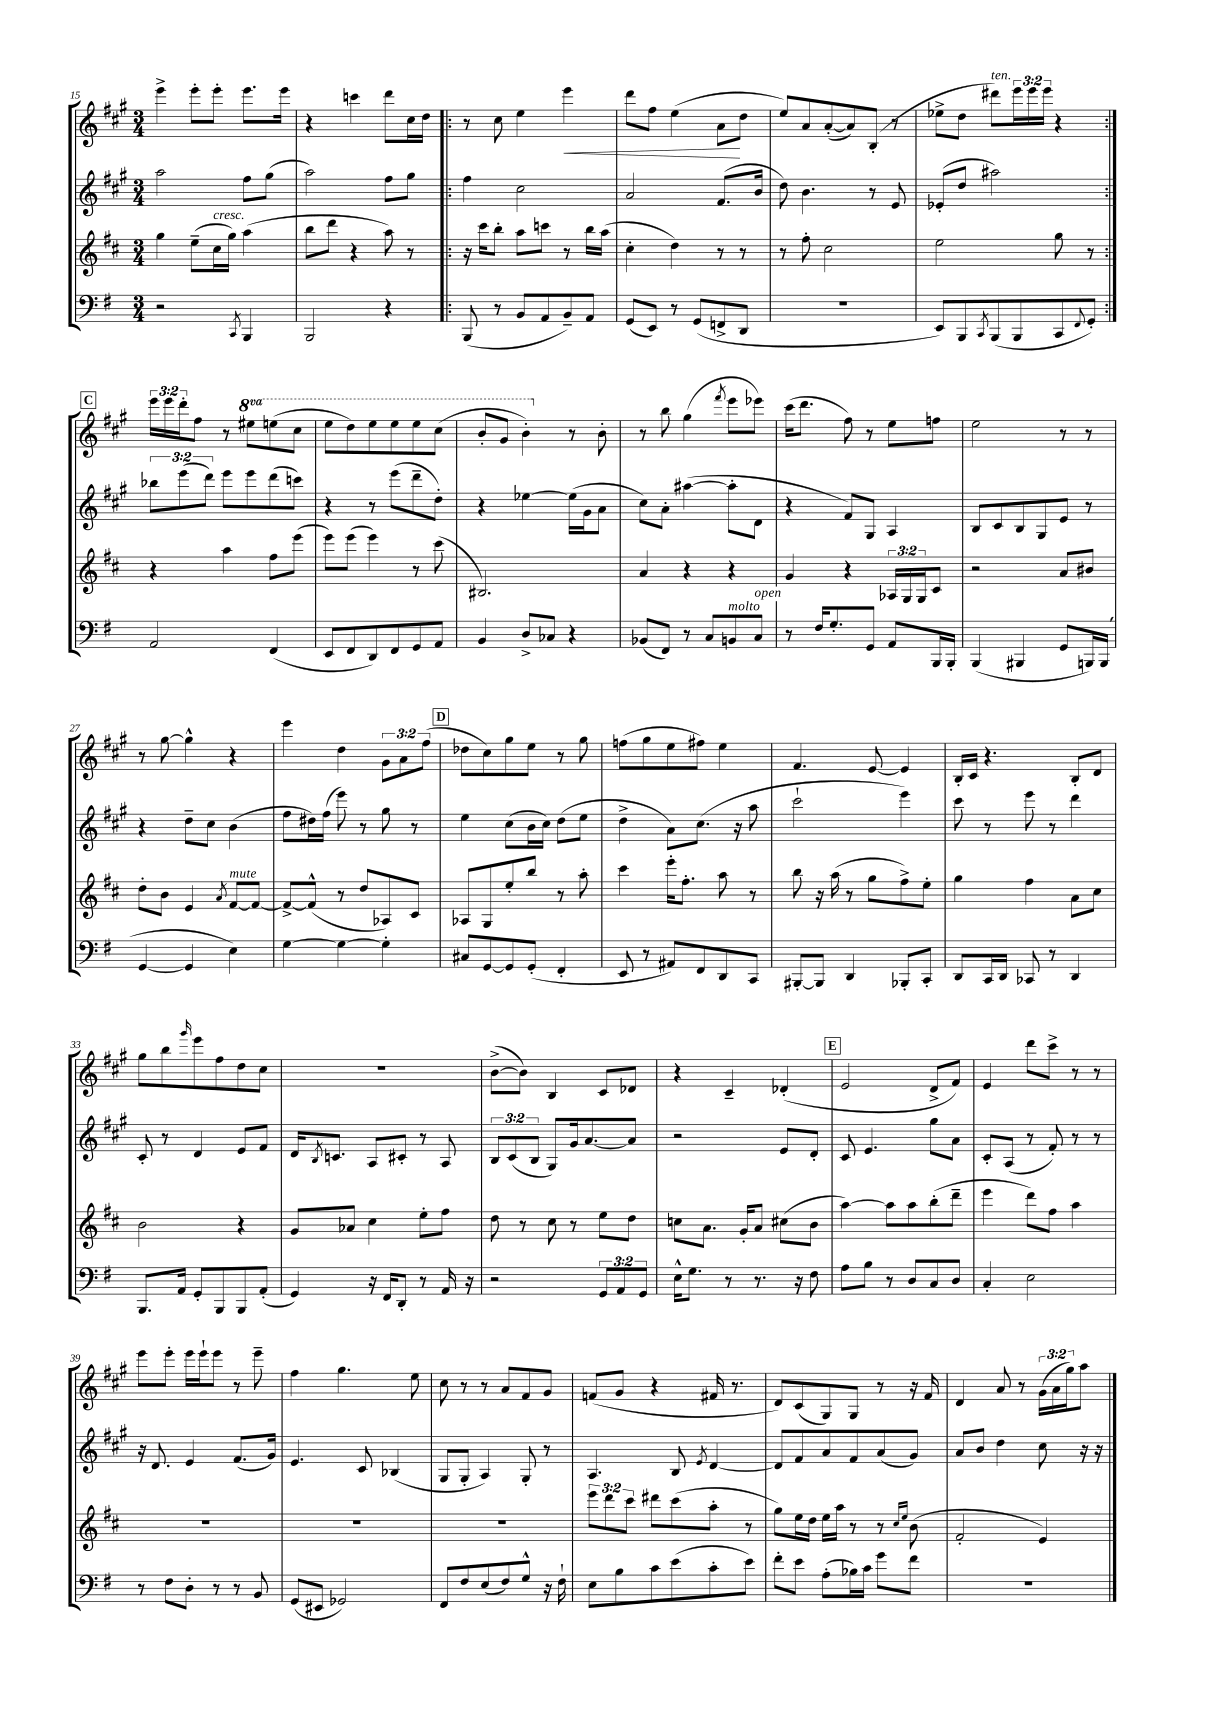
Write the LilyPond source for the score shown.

<<
\new StaffGroup <<
\new Staff = "s0" {
    \clef treble \key a \major \numericTimeSignature \time 3/4 \override Staff.TupletNumber.text = #tuplet-number::calc-fraction-text \set Staff.ottavationMarkups = #ottavation-simple-ordinals
    e'''4-> e'''8-. e'''8-. e'''8. e'''16 |
    r4 c'''4 d'''8 cis''16 d''16 |
    \repeat volta 2 { r8 cis''8 e''4 e'''4\< |
    d'''8 fis''8 e''4( a'8\! d''8 |
    e''8) a'8 a'8~-.( a'8) b8-.( r8 |
    ees''8-> d''8 dis'''8^\markup { \italic "ten." }) \tuplet 3/2 { e'''16 e'''16 e'''16 } r4 | }
    \mark \markup { \box "C" } \tuplet 3/2 { e'''16 e'''16 d'''16-. } fis''8 r8 \ottava #1 eis'''8 e'''8( cis'''8 |
    e'''8 d'''8) e'''8 e'''8 e'''8 cis'''8( |
    b''8-. gis''8 b''4-.) \ottava #0 r8 b'8-. |
    r8 b''8 gis''4( \acciaccatura { fis'''8 } e'''8 ees'''8) |
    cis'''16( d'''8. fis''8) r8 e''8 f''8 |
    e''2 r8 r8 |
    r8 gis''8~ gis''4-^ r4 |
    e'''4 d''4 \tuplet 3/2 { gis'8 a'8 fis''8( } |
    \mark \markup { \box "D" } des''8 cis''8) gis''8 e''8 r8 gis''8 |
    f''8( gis''8 e''8 fis''8) e''4 |
    fis'4. e'8~ e'4 |
    b16-. cis'16 r4. b8-. d'8 |
    gis''8 b''8 \grace { gis'''16 } e'''8 fis''8 d''8 cis''8 |
    R2. |
    b'8~->( b'8) b4 cis'8 des'8 |
    r4 cis'4-- des'4-.( |
    \mark \markup { \box "E" } e'2 d'8-> fis'8) |
    e'4 d'''8 cis'''8-> r8 r8 |
    e'''8 e'''8-. e'''16 e'''16-! e'''8 r8 e'''8-- |
    fis''4 gis''4. e''8 |
    cis''8 r8 r8 a'8 fis'8 gis'8 |
    f'8( gis'8 r4 fis'16 r8. |
    d'8) cis'8( gis8) gis8 r8 r16 fis'16 |
    d'4 a'8 r8 \tuplet 3/2 { gis'16( a'16 gis''16) } a''8 \bar "|." |
}
\new Staff = "s1" {
    \clef treble \key a \major \numericTimeSignature \time 3/4 \override Staff.TupletNumber.text = #tuplet-number::calc-fraction-text
    a''2 fis''8 gis''8( |
    a''2) fis''8 gis''8 |
    \repeat volta 2 { fis''4 cis''2 |
    a'2 fis'8.( b'16 |
    d''8) b'4. r8 e'8 |
    ees'8-.( d''8 ais''2) | }
    \mark \markup { \box "C" } \tuplet 3/2 { bes''8 e'''8( d'''8) } e'''8 e'''8 d'''8( c'''8) |
    r4 r8 e'''8( d'''8-- d''8-.) |
    r4 ees''4~ ees''16( gis'16 a'8 |
    cis''8) a'8-. ais''4~( ais''8-. d'8 |
    r4 fis'8) gis8 a4 |
    b8 cis'8 b8 gis8 e'8 r8 |
    r4 d''8-- cis''8 b'4( |
    fis''8 dis''16) fis''16( e'''8) r8 gis''8 r8 |
    \mark \markup { \box "D" } e''4 cis''8( b'16 cis''16) d''8( e''8 |
    d''4-> a'8) cis''8.( r16 a''8 |
    cis'''2-! e'''4) |
    cis'''8 r8 e'''8 r8 d'''4 |
    cis'8-. r8 d'4 e'8 fis'8 |
    d'16 \acciaccatura { b8 } c'8. a8 cis'8-. r8 a8 |
    \tuplet 3/2 { b8 cis'8( b8 } gis8) gis'16 a'8.~ a'8 |
    r2 e'8 d'8-. |
    \mark \markup { \box "E" } cis'8 e'4. gis''8 a'8 |
    cis'8-. a8( r8 fis'8-.) r8 r8 |
    r16 d'8. e'4 fis'8.( gis'16) |
    e'4. cis'8 bes4( |
    gis8 gis8-. a4) gis8-. r8 |
    a4. b8 \acciaccatura { e'8 } d'4~ |
    d'8 fis'8 a'8 fis'8 a'8( gis'8) |
    a'8 b'8 d''4 cis''8 r16 r16 \bar "|." |
}
\new Staff = "s2" {
    \clef treble \key d \major \numericTimeSignature \time 3/4 \override Staff.TupletNumber.text = #tuplet-number::calc-fraction-text
    g''4 e''8--( cis''16^\markup { \italic "cresc." } g''16) a''4( |
    b''8 d'''8 r4 a''8) r8 |
    \repeat volta 2 { r16 cis'''16 b''8-. a''8 c'''8 r8 b''16 a''16( |
    cis''4-. d''4) r8 r8 |
    r8 fis''8-. cis''2 |
    e''2 g''8 r8 | }
    \mark \markup { \box "C" } r4 a''4 fis''8 e'''8( |
    e'''8) e'''8( e'''4) r8 cis'''8( |
    bis2.) |
    a'4 r4 r4 |
    g'4 r4 \tuplet 3/2 { aes16 g16 g16 } cis'8 |
    r2 a'8 bis'8 |
    d''8-. b'8 e'4 \acciaccatura { a'8 } fis'8~^\markup { \italic "mute" } fis'8~ |
    fis'8~-> fis'8-^( r8 d''8 aes8) cis'8 |
    \mark \markup { \box "D" } aes8 g8 e''8-. b''8 r8 a''8-. |
    cis'''4 e'''16-. fis''8.-. a''8 r8 |
    b''8 r16 a''16( r8 g''8 fis''8->) e''8-. |
    g''4 fis''4 a'8 cis''8 |
    b'2 r4 |
    g'8 aes'8 cis''4 e''8-. fis''8 |
    d''8 r8 cis''8 r8 e''8 d''8 |
    c''8 a'8. g'16-. a'8 cis''8( b'8 |
    \mark \markup { \box "E" } a''4~) a''8 a''8 b''8-.( d'''8-- |
    e'''4 d'''8) fis''8 a''4 |
    R2. |
    R2. |
    R2. |
    \tuplet 3/2 { e'''8 d'''8 cis'''8 } dis'''8 cis'''8( a''8-. r8 |
    g''8) e''16 d''16 e''16 a''16 r8 r8 \grace { cis''16 e''16 } b'8( |
    fis'2-. e'4) \bar "|." |
}
\new Staff = "s3" {
    \clef bass \key g \major \numericTimeSignature \time 3/4 \override Staff.TupletNumber.text = #tuplet-number::calc-fraction-text
    r2 \acciaccatura { c,8 } b,,4 |
    b,,2 r4 |
    \repeat volta 2 { b,,8( r8 b,8 a,8 b,8--) a,8 |
    g,8( e,8) r8 g,8( f,8-> d,8 |
    R2. |
    e,8) b,,8 \acciaccatura { c,8 } b,,8( b,,8 c,8 \appoggiatura { fis,8 } g,8-.) | }
    \mark \markup { \box "C" } a,2 fis,4( |
    e,8 fis,8 d,8) fis,8 g,8 a,8 |
    b,4 d8-> ces8 r4 |
    bes,8( fis,8) r8 c8 b,8^\markup { \italic "molto" } c8^\markup { \italic "open" } |
    r8 fis16 g8.-. g,8 a,8 b,,16 b,,16-. |
    b,,4( bis,,4 g,8 b,,16) b,,16( |
    g,4~ g,4 e4) |
    g4~ g4~ g4-. |
    \mark \markup { \box "D" } cis8 g,8~ g,8 g,8-.( fis,4-. |
    e,8 r8 ais,8) fis,8 d,8 c,8 |
    bis,,8~-. bis,,8 d,4 bes,,8-. c,8-. |
    d,8 c,16 d,16 ces,8 r8 d,4 |
    b,,8. a,16 g,8-. b,,8 b,,8 a,8-.( |
    g,4) r16 fis,16 d,8-. r8 a,16 r16 |
    r2 \tuplet 3/2 { g,8 a,8 g,8 } |
    e16-^ g8. r8 r8. r16 fis8 |
    \mark \markup { \box "E" } a8 b8 r8 d8 c8 d8 |
    c4-. e2 |
    r8 fis8 d8-. r8 r8 b,8 |
    g,8( eis,8 ges,2) |
    fis,8 fis8 e8( fis8) g8-^ r16 fis16-! |
    e8 b8 c'8 e'8( c'8-. e'8) |
    fis'8-. e'8 a8-.( bes16) c'16 g'8 fis'8 |
    R2. \bar "|." |
}
>>
>>
\layout { \context { \Score currentBarNumber = #15 } }
